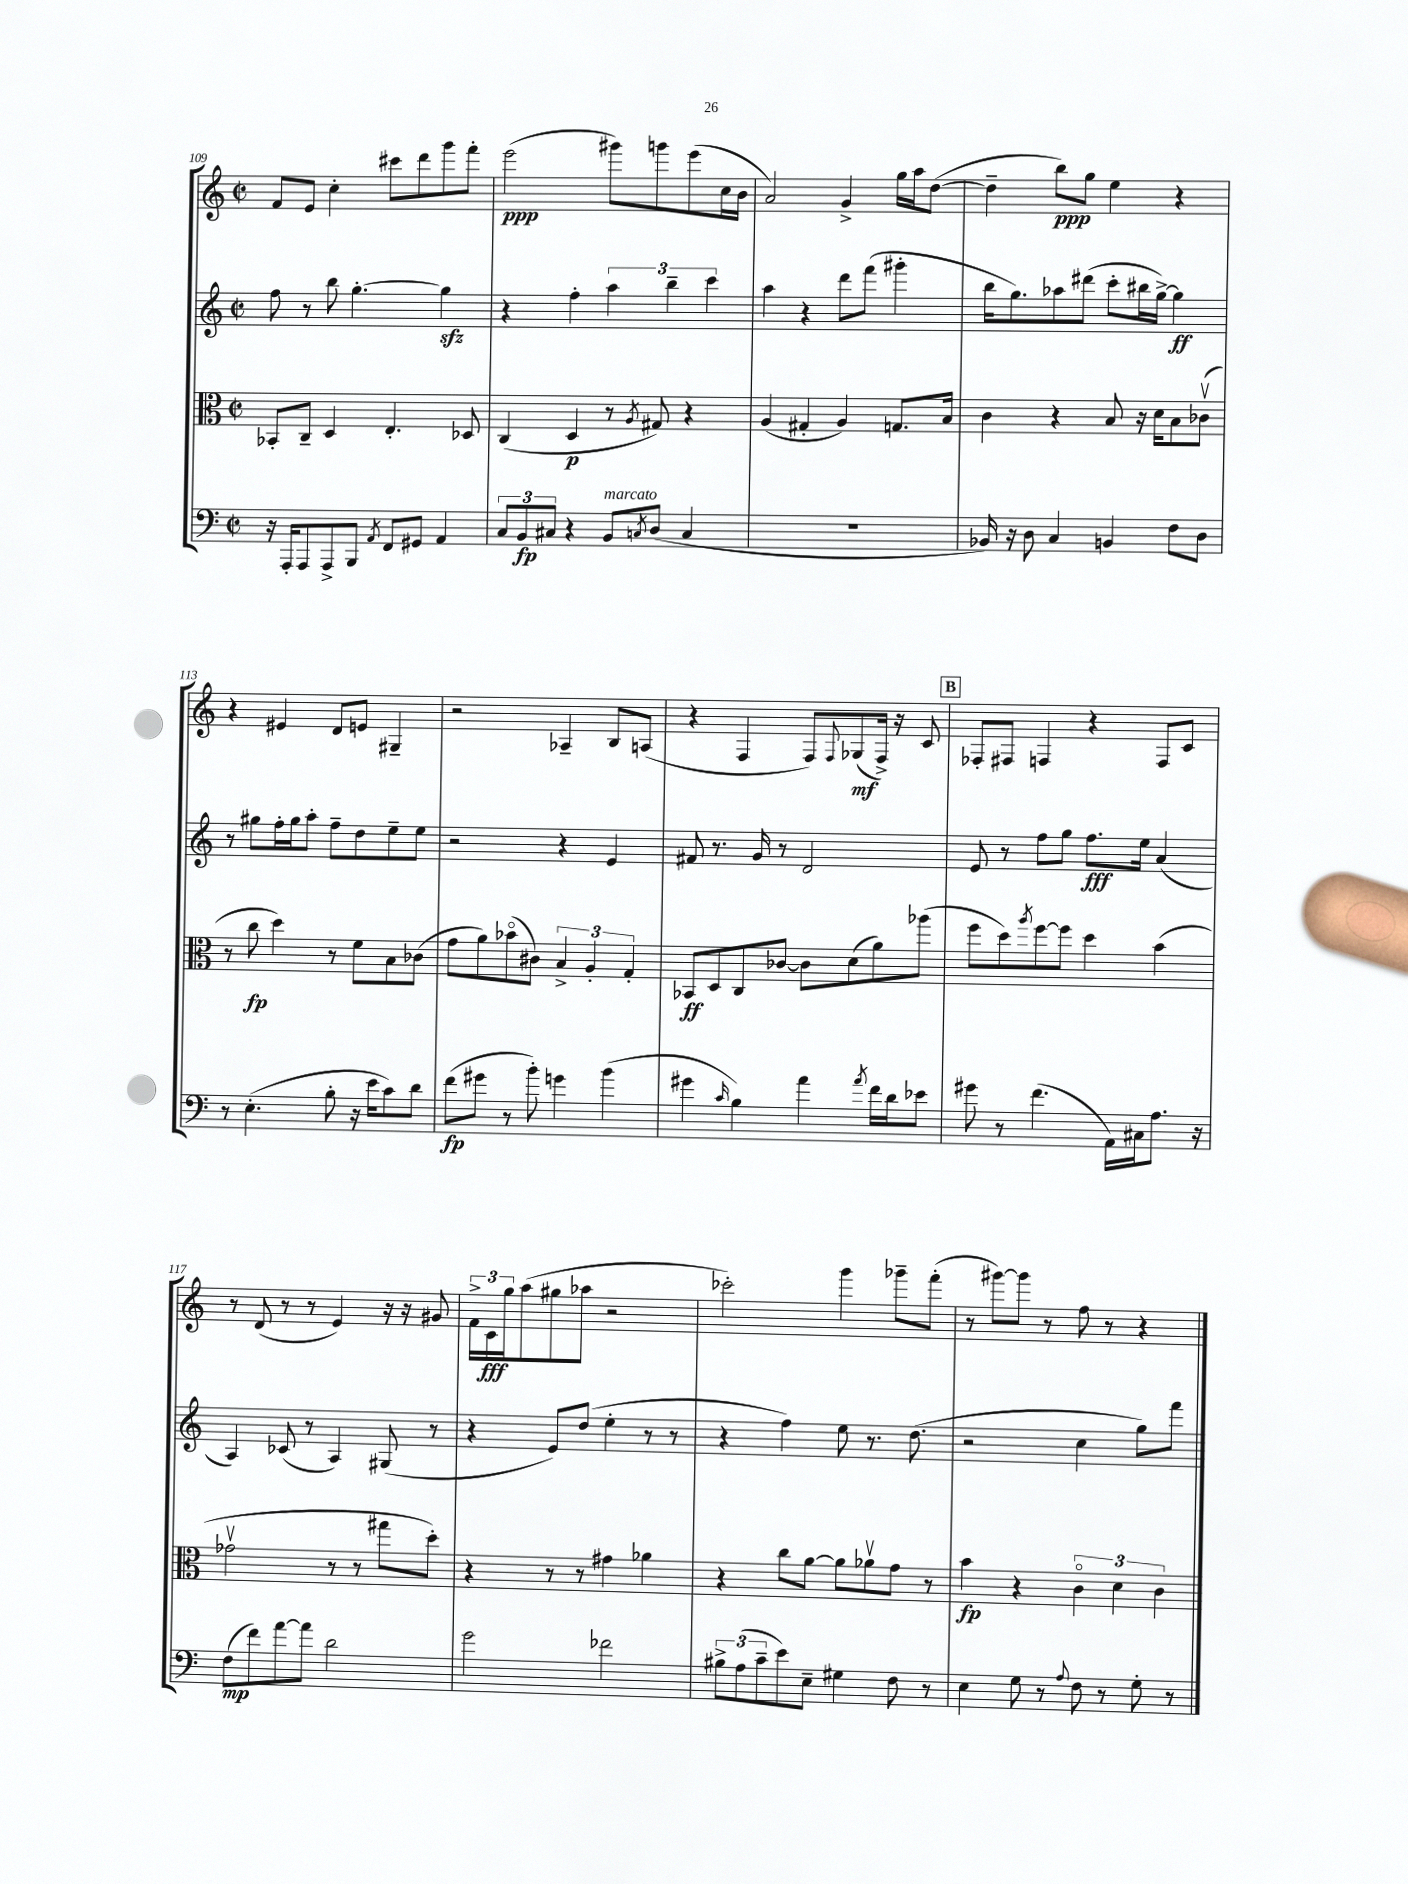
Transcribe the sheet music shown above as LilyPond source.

<<
\new StaffGroup <<
\new Staff = "s0" {
    \clef treble \key c \major \defaultTimeSignature \time 2/2
    f'8 e'8 c''4-. cis'''8 d'''8 g'''8 f'''8-. |
    e'''2\ppp( gis'''8) g'''8 e'''8( c''16 b'16 |
    a'2) g'4-> g''16 a''16 d''8~( |
    d''4-- b''8\ppp) g''8 e''4 r4 |
    r4 eis'4 d'8 e'8 gis4-- |
    r2 aes4-- b8 a8( |
    r4 f4 f8) \appoggiatura { f8 } ges8\mf( f16->) r16 c'8 |
    \mark \markup { \box "B" } fes8-. fis8 f4 r4 f8 c'8 |
    r8 d'8( r8 r8 e'4) r16 r16 gis'8 |
    \tuplet 3/2 { f'16-> c'16\fff g''16 } a''8( gis''8 aes''8 r2 |
    ces'''2-.) g'''4 ges'''8-- f'''8-.( |
    r8 gis'''8~) gis'''8 r8 f''8 r8 r4 \bar "|." |
}
\new Staff = "s1" {
    \clef treble \key c \major \defaultTimeSignature \time 2/2
    f''8 r8 b''8 g''4.~-. g''4\sfz |
    r4 f''4-. \tuplet 3/2 { a''4 b''4-- c'''4 } |
    a''4 r4 d'''8 f'''8( gis'''4-. |
    b''16 g''8.) aes''8 dis'''8( c'''8-. bis''16 g''16~->) g''4\ff |
    r8 gis''8 f''16-. gis''16 a''8-. f''8-- d''8 e''8-- e''8 |
    r2 r4 e'4 |
    fis'8 r8. g'16 r8 d'2 |
    \mark \markup { \box "B" } e'8 r8 f''8 g''8 f''8.\fff e''16 a'4( |
    a4) ces'8( r8 a4) gis8( r8 |
    r4 e'8) d''8( e''4-. r8 r8 |
    r4 f''4) e''8 r8. d''8.( |
    r2 c''4 g''8) f'''8 \bar "|." |
}
\new Staff = "s2" {
    \clef alto \key c \major \defaultTimeSignature \time 2/2
    bes,8-. c8-- d4 e4.-. des8 |
    c4( d4\p r8 \acciaccatura { a8 } gis8) r4 |
    a4( gis4-. a4) g8. b16 |
    c'4 r4 b8 r16 d'16 b8 ces'8\upbow( |
    r8 c''8\fp d''4) r8 f'8 b8 ces'8( |
    g'8 a'8) bes'8\flageolet( cis'8) \tuplet 3/2 { b4-> a4-. g4-. } |
    bes,8\ff d8 c8 ces'8~ ces'8 d'8( a'8) aes''8( |
    \mark \markup { \box "B" } f''8 d''8) \acciaccatura { a''8 } f''8~ f''8 d''4 b'4( |
    ges'2\upbow r8 r8 gis''8 d''8-.) |
    r4 r8 r8 gis'4 aes'4 |
    r4 c''8 a'8~ a'8 aes'8\upbow g'8 r8 |
    b'4\fp r4 \tuplet 3/2 { c'4\flageolet d'4 c'4 } \bar "|." |
}
\new Staff = "s3" {
    \clef bass \key c \major \defaultTimeSignature \time 2/2
    r16 a,,16-. a,,8 a,,8-> b,,8 \acciaccatura { a,8 } f,8 gis,8 a,4 |
    \tuplet 3/2 { c8 b,8\fp cis8 } r4 b,8^\markup { \italic "marcato" } \acciaccatura { c8 } d8( c4 |
    R1 |
    bes,16) r16 d8 c4 b,4 f8 d8 |
    r8 e4.-.( b8-. r16 e'16 c'8) d'8 |
    f'8\fp( gis'8 r8 b'8-.) g'4 b'4( |
    gis'4 \grace { c'16 } b4) a'4 \acciaccatura { a'8 } f'16 d'16 ees'8 |
    \mark \markup { \box "B" } gis'8 r8 f'4.( a,16) cis16 a8. r16 |
    f8\mp( f'8) a'8~ a'8 d'2 |
    g'2 fes'2 |
    \tuplet 3/2 { bis8-> a8( c'8-- } e'8) e8-- gis4 f8 r8 |
    e4 g8 r8 \appoggiatura { a8 } f8 r8 g8-. r8 \bar "|." |
}
>>
>>
\layout { \context { \Score currentBarNumber = #109 } }
